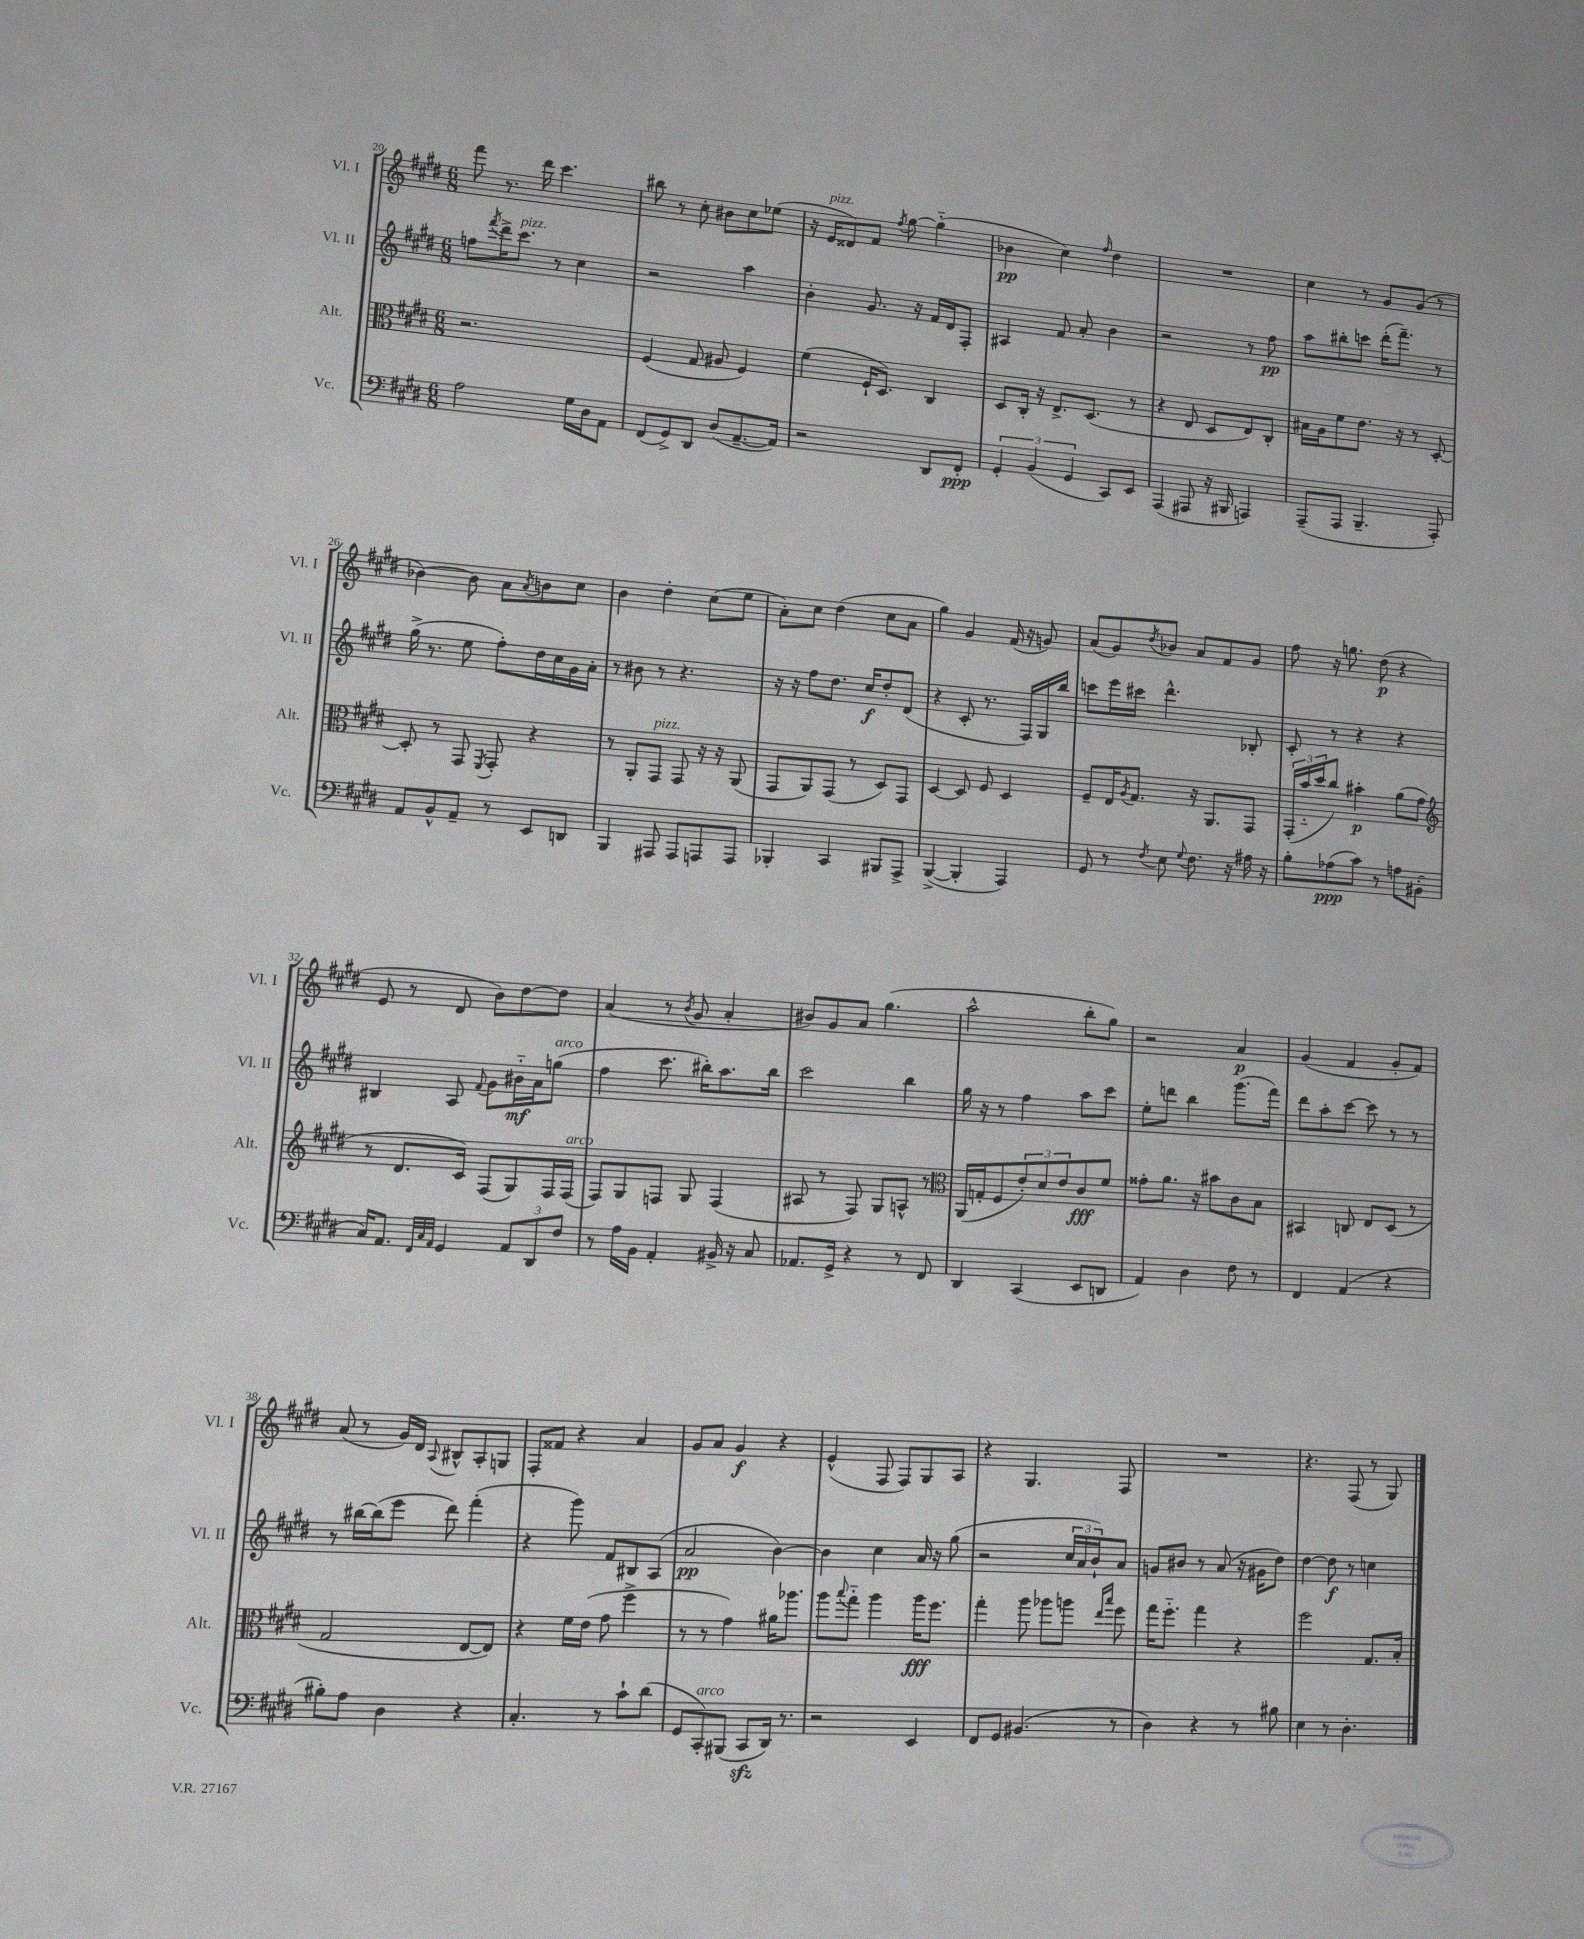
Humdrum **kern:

**kern	**dynam	**kern	**dynam	**kern	**dynam	**kern	**dynam
*part4	*part4	*part3	*part3	*part2	*part2	*part1	*part1
*staff4	*staff4	*staff3	*staff3	*staff2	*staff2	*staff1	*staff1
*I"Vc.	*	*I"Alt.	*	*I"Vl. II	*	*I"Vl. I	*
*I'Vc.	*	*I'Alt.	*	*I'Vl. II	*	*I'Vl. I	*
*clefF4	*	*clefC3	*	*clefG2	*	*clefG2	*
*k[f#c#g#d#]	*	*k[f#c#g#d#]	*	*k[f#c#g#d#]	*	*k[f#c#g#d#]	*
*M6/8	*	*M6/8	*	*M6/8	*	*M6/8	*
=20	=20	=20	=20	=20	=20	=20	=20
2A\	.	2.r	.	8ffn\L	.	8fff#\	.
.	.	.	.	8qfff#/	.	.	.
.	.	.	.	16ddd#^\K	.	8.r	.
!	!	!	!	!LO:TX:a:i:t=pizz.	!	!	!
.	.	.	.	8.ccc#\J	.	.	.
.	.	.	.	.	.	16ddd#\	.
.	.	.	.	8r	.	4.ccc#\	.
16G#\LL	.	.	.	4cc#\	.	.	.
16D#\J	.	.	.	.	.	.	.
8AA\J	.	.	.	.	.	.	.
=21	=21	=21	=21	=21	=21	=21	=21
(8FF#/L	.	(4F#/	.	2r	.	8bb#X\	.
8GG#^/)	.	.	.	.	.	8r	.
8DD#/J	.	8G#/	.	.	.	8cc#'\	.
(8D#/L	.	8A#X/	.	.	.	8b#X\L	.
[8.AA~/	.	4F#/)	.	4aa\	.	8cc#\	.
.	.	.	.	.	.	(8ee-X\J	.
16AA/Jk])	.	.	.	.	.	.	.
=22	=22	=22	=22	=22	=22	=22	=22
2r	.	(4f#\	.	4b'\	.	16r	.
!	!	!	!	!	!	!LO:TX:a:i:t=pizz.	!
.	.	.	.	.	.	16e/KL	.
.	.	.	.	.	.	8d##X/)	.
.	.	16F#`/KL	.	8.g#/	.	8f#/J	.
.	.	8.D#/J)	.	.	.	.	.
.	.	.	.	.	.	8qff#/	.
.	.	.	.	.	.	[8gg#\	.
.	.	.	.	16r	.	.	.
8DD#/L	.	4C#/	.	16f#/LL	.	(4gg#\]	.
.	.	.	.	16d#/J	.	.	.
8FF#'/J	ppp	.	.	8F#'/J	.	.	.
=23	=23	=23	=23	=23	=23	=23	=23
6GG#'/	.	8D#/L	.	4A#X/	.	4b-X\	pp
.	.	16C#'/Jk	.	.	.	.	.
(6BB/	.	.	.	.	.	.	.
.	.	16r	.	.	.	.	.
.	.	8.E^/L	.	8f#/	.	4cc#\)	.
6GG#/	.	.	.	.	.	.	.
.	.	.	.	8a'/	.	.	.
.	.	(8.D#/J	.	.	.	.	.
.	.	.	.	.	.	16qqff#/	.
8CC#/L)	.	.	.	4b\	.	4dd#\	.
8EE/J	.	8r	.	.	.	.	.
=24	=24	=24	=24	=24	=24	=24	=24
(4AAA/	.	4r	.	2r	.	2.r	.
8AAA#X/	.	8E/	.	.	.	.	.
16r	.	8D#/L	.	.	.	.	.
16BBB#X/	.	.	.	.	.	.	.
4AAAn/)	.	8E/)	.	8r	.	.	.
.	.	8C#'/J	.	8ff#\	pp	.	.
=25	=25	=25	=25	=25	=25	=25	=25
(8AAA~/L	.	16B#X\LL	.	8aa\L	.	4cc#\	.
.	.	16A\J	.	.	.	.	.
8AAA/J	.	8f#\	.	8bb#X'\	.	.	.
4.BBB~/	.	8.e\J	.	8cccn\J	.	8r	.
.	.	.	.	(16ddd#'\KL	.	8g#/L	.
.	.	16r	.	8.fff#~\J)	.	.	.
.	.	8r	.	.	.	(8g#/J	.
8AAA'/)	.	[8D#'/	.	8r	.	8r	.
!!LO:LB:g=z
=26	=26	=26	=26	=26	=26	=26	=26
8AA/L	.	8D#'/]	.	(16gg#^\	.	[4b-X\)	.
.	.	.	.	8.r	.	.	.
8BB^^/	.	8r	.	.	.	.	.
8AA~/J	.	8GG#/	.	8ee\	.	8b-\]	.
.	.	8qFF#/	.	.	.	.	.
8r	.	8GG#'/	.	8ff#'\L)	.	8a\L	.
.	.	.	.	.	.	8qa/	.
8EE/L	.	4r	.	16dd#\L	.	8bn\	.
.	.	.	.	16cc#\	.	.	.
8DDn/J	.	.	.	16g#\	.	8cc#\J	.
.	.	.	.	16a'\JJ	.	.	.
=27	=27	=27	=27	=27	=27	=27	=27
4BBB/	.	8r	.	8r	.	4b\	.
.	.	8AA'/L	.	8b#X\	.	.	.
!	!	!LO:TX:a:i:t=pizz.	!	!	!	!	!
8AAA#X/	.	8GG#/J	.	8r	.	4dd#'\	.
8AAA#/L	.	8GG#/	.	4.r	.	.	.
8AAAn/	.	16r	.	.	.	(8cc#\L	.
.	.	16r	.	.	.	.	.
8AAA/J	.	(8AA/	.	.	.	8ee\J	.
=28	=28	=28	=28	=28	=28	=28	=28
4BBB-X'/	.	8GG#/L	.	16r	.	8a'\L)	.
.	.	.	.	16r	.	.	.
.	.	8AA/)	.	8ff#\L	.	8cc#\J	.
4CC#/	.	(8GG#/J	.	8.dd#\J	.	(4dd#\	.
.	.	8r	.	.	.	.	.
.	.	.	.	16cc#/KL	f	.	.
8BBB#X/L	.	8D#/L)	.	8dd#'/	.	8cc#\L	.
8AAA^/J	.	8GG#/J	.	(8d#/J	.	8a\J	.
=29	=29	=29	=29	=29	=29	=29	=29
([4BBB^/	.	[4D#/	.	4r	.	4gg#\)	.
4BBB'/]	.	8D#/]	.	8c#'/	.	4g#/	.
.	.	8F#/	.	8.r	.	.	.
4AAA/)	.	4D#/	.	.	.	(16f#/	.
.	.	.	.	16F#/LL)	.	16r	.
.	.	.	.	16G#/	.	8gn/)	.
.	.	.	.	16bb/JJ	.	.	.
=30	=30	=30	=30	=30	=30	=30	=30
8GG#/	.	8F#~/L	.	8cccn\L	.	(8a/L	.
8r	.	16E/K	.	16eee\L	.	8g#/)	.
.	.	8qA/	.	.	.	.	.
.	.	8.G#/J	.	16ccc#X\JJ	.	.	.
8qF#/	.	.	.	.	.	8qdd#/	.
8E\	.	.	.	4.ddd#^^\	.	8b-X/J	.
8qqG#/	.	.	.	.	.	.	.
8.F#\	.	16r	.	.	.	8a/L	.
.	.	8.AA/L	.	.	.	.	.
.	.	.	.	.	.	8f#/	.
16r	.	.	.	.	.	.	.
16A#X\	.	8GG#/J	.	8B-X'/	.	8g#/J	.
16r	.	.	.	.	.	.	.
=31	=31	=31	=31	=31	=31	=31	=31
8B'\L	.	(24GG#'/LL	.	8c#'/	.	8ff#\	.
.	.	24b/	.	.	.	.	.
.	.	24dd#/J	.	.	.	.	.
(8A-X\	ppp	8cc#/J)	.	8r	.	16r	.
.	.	.	.	.	.	8.ggn\	.
8c#\J)	.	4b#X'\	p	4r	.	.	.
8r	.	.	.	.	.	(8dd#\	p
8An\L	.	(8a\L	.	4r	.	4r	.
(8BB#X'\J	.	8g#\J	.	.	.	.	.
!!LO:LB:g=z
=32	=32	=32	=32	=32	=32	=32	=32
*	*	*clefG2	*	*	*	*	*
16C#/KL)	.	8r	.	4B#X/	.	8e/	.
8.AA/J	.	.	.	.	.	.	.
.	.	8.d#/L	.	.	.	8r	.
32qqFF#/LLL	.	.	.	.	.	.	.
32qqC#/	.	.	.	.	.	.	.
32qqAA/JJJ	.	.	.	.	.	.	.
4GG#/	.	.	.	8A/	.	8d#/	.
.	.	16c#/Jk)	.	.	.	.	.
.	.	.	.	8qqf#/	.	.	.
.	.	(8F#/L	.	8g#\L	.	8b\L)	.
12AA/L	.	8G#/)	.	16b#X\L	mf	[8dd#\	.
.	.	.	.	16a\J	.	.	.
12DD#/	.	.	.	.	.	.	.
!	!	!	!	!LO:TX:a:i:t=arco	!	!	!
.	.	16F#/L	.	(8ggn\J	.	8dd#\J]	.
12F#/J	.	.	.	.	.	.	.
!	!	!LO:TX:a:i:t=arco	!	!	!	!	!
.	.	(16F#/JJ	.	.	.	.	.
=33	=33	=33	=33	=33	=33	=33	=33
8r	.	8F#/L)	.	4ff#\	.	(4a/	.
16A\LL	.	8G#/	.	.	.	.	.
16BB\JJ	.	.	.	.	.	.	.
4AA'/	.	8Fn/J	.	8.ccc#\	.	8r	.
.	.	.	.	.	.	8qb/	.
.	.	8G#/	.	.	.	8g#/	.
.	.	.	.	16bb#X'\KL)	.	.	.
16BB#X^/	.	(4F/	.	8.aa\	.	4a'/	.
16r	.	.	.	.	.	.	.
8C#/	.	.	.	.	.	.	.
.	.	.	.	16bb#\Jk	.	.	.
=34	=34	=34	=34	=34	=34	=34	=34
8.AA-X/L	.	8A#X/	.	2ccc#\	.	8b#X/L)	.
.	.	8r	.	.	.	8g#/	.
16GG#^/Jk	.	.	.	.	.	.	.
4r	.	8F#/)	.	.	.	8a/J	.
.	.	8G#/L	.	.	.	(4.gg#\	.
8r	.	8An^^/J	.	4bb\	.	.	.
8FF#/	.	8r	.	.	.	.	.
=35	=35	=35	=35	=35	=35	=35	=35
*	*	*clefC3	*	*	*	*	*
4DD#/	.	(16AA/LL	.	16gg#\	.	2aa^^\	.
.	.	16Gn'/J	.	16r	.	.	.
.	.	8F#/	.	8r	.	.	.
(4CC#/	.	12e'/)	.	4ff#\	.	.	.
.	.	12d#/	.	.	.	.	.
.	.	12e/	.	.	.	.	.
8EE/L	.	8c#/	fff	8aa\L	.	8bb'\L	.
8DDn/J	.	8f#/J	.	8ccc#\J	.	8gg#\J)	.
=36	=36	=36	=36	=36	=36	=36	=36
4AA/)	.	8g##X'\L	.	8ee'\L	.	2r	.
.	.	8.a\J	.	8dddn\J	.	.	.
4D#\	.	.	.	4bb\	.	.	.
.	.	16r	.	.	.	.	.
.	.	8b#X\L	.	.	.	.	.
8F#\	.	8c#\	.	(8.ggg#\L	.	4a/	p
8r	.	8B\J	.	.	.	.	.
.	.	.	.	16fff#\Jk)	.	.	.
=37	=37	=37	=37	=37	=37	=37	=37
4FF#/	.	4BB#X/	.	8ddd#\L	.	(4g#/	.
.	.	.	.	8aa'\	.	.	.
(4AA/	.	8Cn/	.	[8ccc#\J	.	4f#/	.
.	.	8E/L	.	8ccc#\]	.	.	.
4r	.	(8D#/J	.	8r	.	8g#'/L	.
.	.	8r	.	8r	.	8f#/J)	.
!!LO:LB:g=z
=38	=38	=38	=38	=38	=38	=38	=38
8B#X'\L)	.	2G#/	.	8r	.	(8a/	.
8A\J	.	.	.	[16bb#X\LL	.	8r	.
.	.	.	.	(16bb#\J]	.	.	.
4D#\	.	.	.	8eee\J	.	16g#/LL)	.
.	.	.	.	.	.	16d#/JJ	.
.	.	.	.	.	.	8qqA/	.
.	.	.	.	8ddd#\)	.	8B#X^^/L	.
4r	.	[8E/L	.	(4fff#'\	.	8A'/	.
.	.	8E/J])	.	.	.	8Gn/J	.
=39	=39	=39	=39	=39	=39	=39	=39
4.C#'/	.	4r	.	4r	.	8F#'/L	.
.	.	.	.	.	.	8f##X/J	.
.	.	16f#\LL	.	8ggg#\)	.	4r	.
.	.	(16e\JJ	.	.	.	.	.
8r	.	8g#\	.	8f#/L	.	.	.
8c#`\L	.	4ff#^\	.	8B#X/	.	4a/	.
(8d#\J	.	.	.	(8A/J	.	.	.
=40	=40	=40	=40	=40	=40	=40	=40
8GG#/L	.	8r	.	2a/	pp	8g#/L	.
!LO:TX:a:i:t=arco	!	!	!	!	!	!	!
8CC#'/)	.	8r	.	.	.	8a/J	.
(8BBB#X/J	.	4g#\)	.	.	.	4g#/	f
8CC#zz/L	.	.	.	.	.	.	.
16DD#/Jk)	.	16a#X\KL	.	[4b\)	.	4r	.
8.r	.	8.aa-X\J	.	.	.	.	.
=41	=41	=41	=41	=41	=41	=41	=41
2r	.	8aa\L	.	4b\]	.	(4e^^/	.
.	.	8qqbb/	.	.	.	.	.
.	.	8gg#\J	.	.	.	.	.
.	.	4aa\	.	4cc#\	.	8F#/	.
.	.	.	.	.	.	8F#/L)	.
4EE/	.	16aa\KL	fff	16a/	.	8G#/	.
.	.	8.ff#\J	.	16r	.	.	.
.	.	.	.	(8gg#\	.	8A/J	.
=42	=42	=42	=42	=42	=42	=42	=42
8FF#/L	.	4gg#'\	.	2r	.	4r	.
8GG#/J	.	.	.	.	.	.	.
(4.BB#X/	.	8aa\	.	.	.	4.G#/	.
.	.	8aa-X\L	.	.	.	.	.
.	.	8aan\J	.	24cc#/LL	.	.	.
.	.	.	.	24a/	.	.	.
.	.	.	.	24b`/J)	.	.	.
.	.	16qqee/LL	.	.	.	.	.
.	.	16qqbb/JJ	.	.	.	.	.
8r	.	8ff#\	.	8a/J	.	8F#/	.
=43	=43	=43	=43	=43	=43	=43	=43
4D#\)	.	16gg#\KL	.	8gn/L	.	2.r	.
.	.	8.ff#\J	.	.	.	.	.
.	.	.	.	8b#X/J	.	.	.
4r	.	4gg#\	.	8r	.	.	.
.	.	.	.	(8a/	.	.	.
8r	.	4r	.	16r	.	.	.
.	.	.	.	16g#X\KL	.	.	.
8B#X\	.	.	.	8dd#\J)	.	.	.
=44	=44	=44	=44	=44	=44	=44	=44
4E\	.	2ff#\	.	[4dd#\	.	4.r	.
8r	.	.	.	8dd#\]	f	.	.
4.D#'\	.	.	.	8r	.	(8F#/	.
.	.	8.G#/L	.	4ccn\	.	8r	.
.	.	.	.	.	.	8G#/)	.
.	.	16B'/Jk	.	.	.	.	.
==	==	==	==	==	==	==	==
*-	*-	*-	*-	*-	*-	*-	*-
